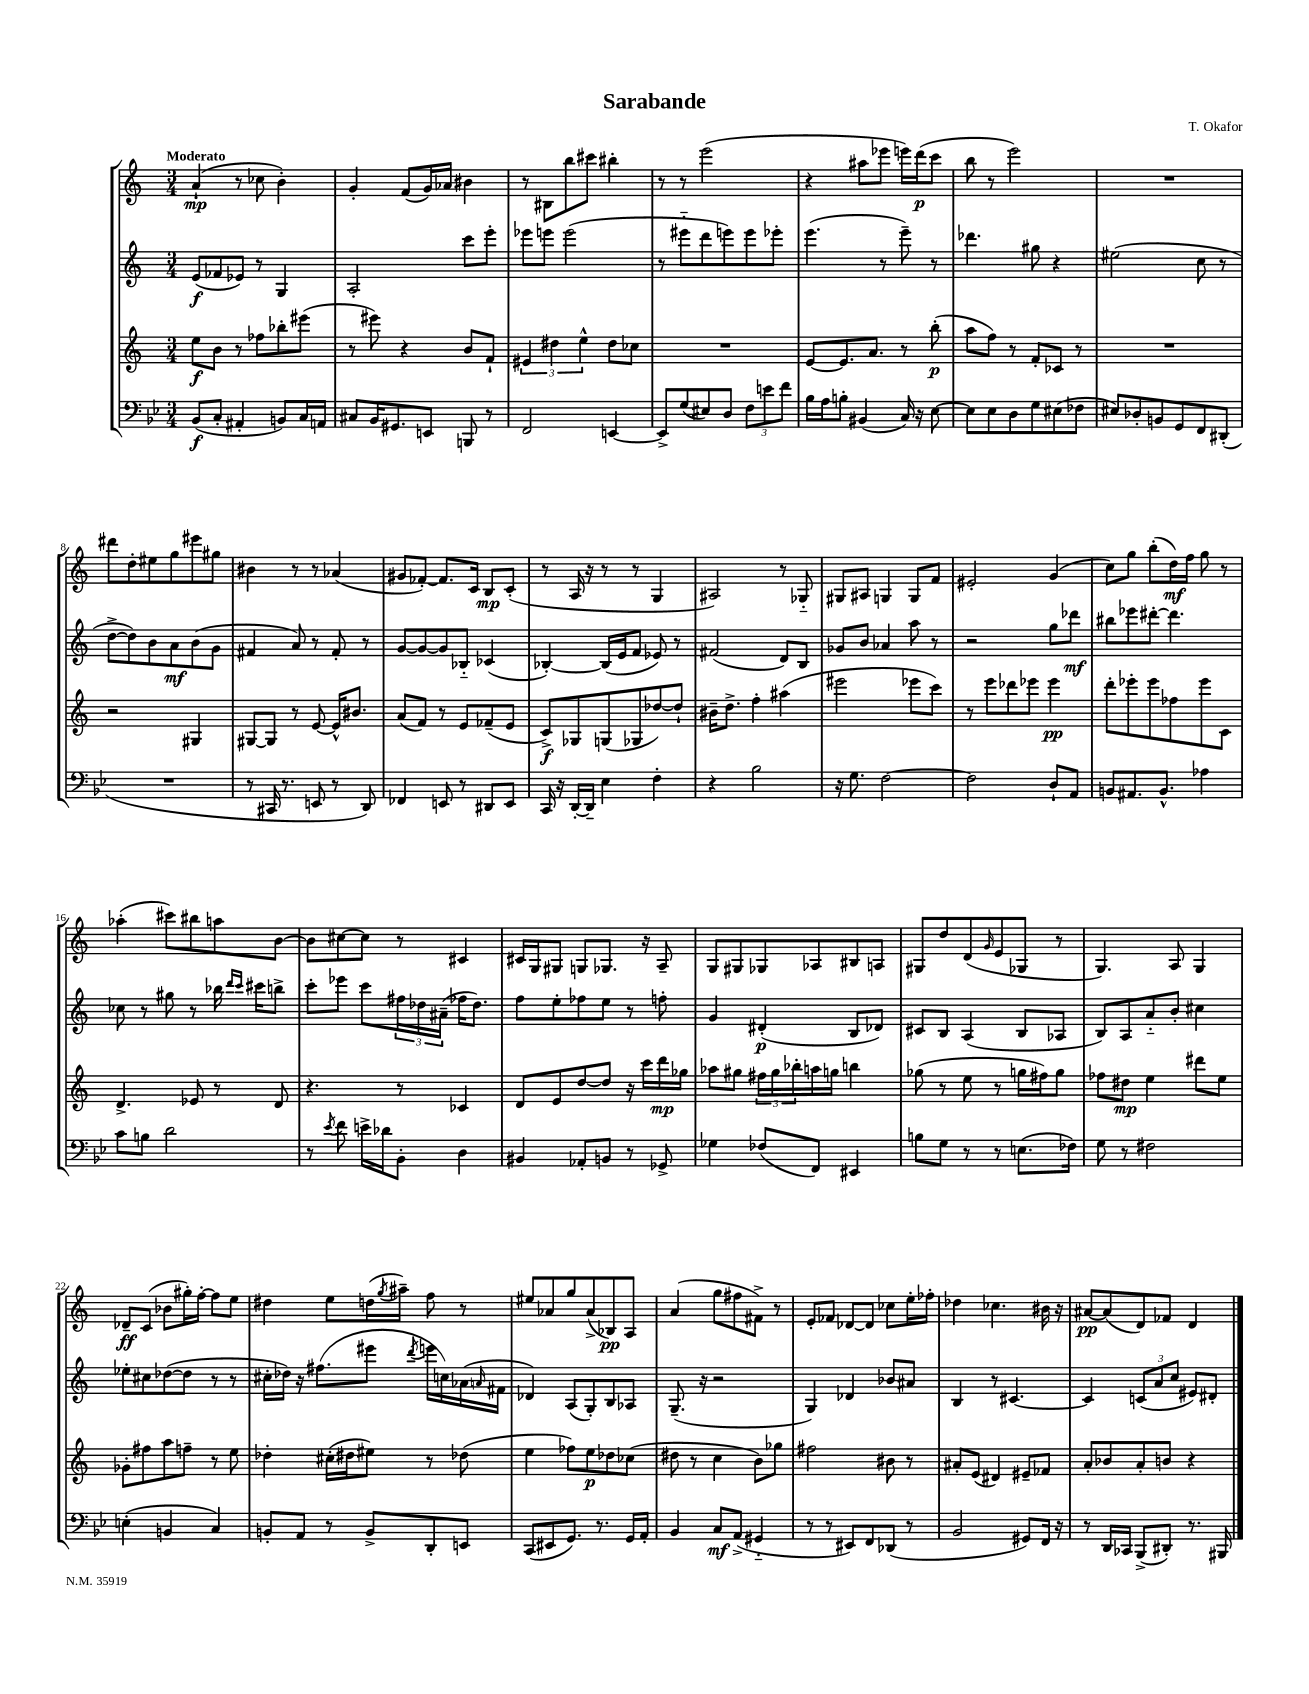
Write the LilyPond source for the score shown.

\header { title = "Sarabande" composer = "T. Okafor" }
<<
\new StaffGroup <<
\new Staff = "s0" {
    \clef treble \key c \major \numericTimeSignature \time 3/4 \tempo "Moderato"
    a'4-!\mp( r8 ces''8 b'4-.) |
    g'4-. f'8( g'16) aes'16 bis'4 |
    r8 bis8 b''8 cis'''8 bis''4-. |
    r8 r8 e'''2( |
    r4 ais''8 ees'''8 e'''16) d'''16\p( c'''8 |
    b''8 r8 e'''2) |
    R2. |
    dis'''8 d''8-. eis''8 g''8 eis'''8 gis''8 |
    bis'4 r8 r8 aes'4( |
    gis'8 fes'8~-.) fes'8. c'16 b8\mp c'8-.( |
    r8 a16 r16 r8 r8 g4 |
    ais2) r8 ges8-_ |
    gis8 ais8 g4 g8 f'8 |
    eis'2-. g'4( |
    c''8) g''8 b''8-.( d''16\mf) f''16 g''8 r8 |
    aes''4-.( cis'''8) bis''8 a''8 b'8~ |
    b'8 cis''8~ cis''8 r8 cis'4 |
    cis'16 g16 gis8 g8 ges8. r16 a8-- |
    g8 gis8 ges8 aes8 bis8 a8 |
    gis8 d''8 d'8( \grace { g'16 } e'8 ges8 r8 |
    g4.) a8 g4 |
    des'8--\ff c'8( bes'8 gis''16-.) f''16~-. f''8 e''8 |
    dis''4 e''8 d''16( \acciaccatura { g''8 } ais''16--) f''8 r8 |
    eis''8 aes'8 g''8 aes'8->( bes8\pp) a8 |
    a'4( g''8 fis''8 fis'8->) r8 |
    e'8-. fes'8 des'8~ des'8 ces''8 e''16-. fes''16-. |
    des''4 ces''4. bis'16 r16 |
    ais'8~\pp ais'8( d'8) fes'8 d'4 \bar "|." |
}
\new Staff = "s1" {
    \clef treble \key c \major \numericTimeSignature \time 3/4
    e'8\f( fes'8 ees'8) r8 g4 |
    a2-. c'''8 e'''8-. |
    ees'''8 e'''8 e'''2( |
    r8 eis'''8-_ d'''8 e'''8) e'''8 ees'''8-. |
    e'''4.( r8 e'''8--) r8 |
    des'''4. gis''8 r4 |
    eis''2( c''8 r8 |
    d''8~-> d''8) b'8 a'8\mf b'8( g'8 |
    fis'4 a'8) r8 fis'8-. r8 |
    g'8~ g'8~ g'8 bes8-_ ces'4( |
    bes4~-.) bes16( e'16 f'8 ees'8) r8 |
    fis'2( d'8) b8 |
    ges'8 b'8 aes'4 a''8 r8 |
    r2 g''8 des'''8\mf |
    bis''8 ees'''8 dis'''8~-. dis'''4. |
    ces''8 r8 gis''8 r8 bes''16 \grace { d'''16 c'''16 } cis'''16 b''8-> |
    c'''8-. ees'''8 c'''8 \tuplet 3/2 { fis''16 des''16 ais'16--( } fes''16 des''8.) |
    f''8 e''8-. fes''8 e''8 r8 f''8-. |
    g'4 dis'4-.\p( b8 des'8) |
    cis'8 b8 a4( b8 aes8 |
    b8) a8 a'8-_ b'8-. cis''4 |
    ees''8-. cis''8 des''8~( des''8 r8 r8 |
    cis''16-. des''16) r16 fis''8.( eis'''8 \acciaccatura { d'''8 } e'''16 c''16) aes'16( \grace { a'16 } fis'16 |
    des'4) a8( g8-.) b8 aes8 |
    g8.--( r16 r2 |
    g4) des'4 bes'8 ais'8 |
    b4 r8 cis'4.~ |
    cis'4 \tuplet 3/2 { c'8( a'8 c''8 } eis'8) dis'8-. \bar "|." |
}
\new Staff = "s2" {
    \clef treble \key c \major \numericTimeSignature \time 3/4
    e''8\f b'8 r8 fes''8 bes''8-. eis'''8( |
    r8 eis'''8) r4 b'8 f'8-! |
    \tuplet 3/2 { eis'4 dis''4 e''4-^ } dis''8 ces''8 |
    R2. |
    e'8~ e'8. a'8. r8 b''8-.\p( |
    a''8 f''8) r8 f'8-. ces'8 r8 |
    R2. |
    r2 gis4 |
    gis8~ gis8 r8 e'8~ e'16-^ bis'8. |
    a'8( f'8) r8 e'8 fes'8--( e'8 |
    c'8->\f) ges8 g8( ges8 des''8~) des''8-! |
    bis'16-- d''8.-> f''4-. ais''4( |
    eis'''2 ees'''8 c'''8) |
    r8 e'''8 des'''8 ees'''8 ees'''4\pp |
    d'''8-. ees'''8-. ees'''8 fes''8 ees'''8 c'8 |
    d'4.-> ees'8 r8 d'8 |
    r4. r8 ces'4 |
    d'8 e'8 d''8~ d''8 r16 c'''16 d'''16\mp ges''16 |
    aes''8 gis''8 \tuplet 3/2 { fis''16 gis''16 bes''16-. } a''16 g''16 b''4 |
    ges''8( r8 e''8 r8 g''16 fis''16) g''8 |
    fes''8 dis''8\mp e''4 dis'''8 e''8 |
    ges'8-. fis''8 a''8 f''8-- r8 e''8 |
    des''4-. cis''16-.( dis''16 eis''8) r8 des''8( |
    e''4 fes''8) e''8\p des''8 ces''8( |
    dis''8 r8 c''4 b'8) ges''8 |
    fis''2 bis'8 r8 |
    ais'8-. e'8( dis'4) eis'8-- fes'8 |
    a'8-. bes'8 a'8-. b'8 r4 \bar "|." |
}
\new Staff = "s3" {
    \clef bass \key bes \major \numericTimeSignature \time 3/4
    bes,8\f( c8-. ais,4-. b,8) c16 a,16 |
    cis8 bes,16 gis,8. e,8 b,,8 r8 |
    f,2 e,4~ |
    e,8-> g8( eis8) d8 \tuplet 3/2 { f8 e'8 f'8 } |
    bes16 a16 b8-. bis,4( c16) r16 ees8~ |
    ees8 ees8 d8 g8 eis8( fes8 |
    eis8) des8-. b,8 g,8 f,8 dis,8-.( |
    R2. |
    r8 cis,16 r8. e,8 r8 d,8) |
    fes,4 e,8 r8 dis,8 e,8 |
    c,16 r16 d,16~-. d,16-- ees4 f4-. |
    r4 bes2 |
    r16 g8. f2~ |
    f2 d8-! a,8 |
    b,8 ais,8. b,8.-^ aes4 |
    c'8 b8 d'2 |
    r8 \acciaccatura { ees'8 } f'8 e'16-> des'16 bes,8-. d4 |
    bis,4 aes,8-. b,8 r8 ges,8-> |
    ges4 fes8( f,8) eis,4 |
    b8 g8 r8 r8 e8.( fes16) |
    g8 r8 fis2 |
    e4-.( b,4 c4) |
    b,8-. a,8 r8 b,8-> d,8-. e,8 |
    c,8( eis,8 g,8.) r8. g,16 a,16-. |
    bes,4 c8\mf a,8->( gis,4-_ |
    r8 r8 eis,8) f,8 des,8( r8 |
    bes,2 gis,8) f,16 r16 |
    r8 d,16 ces,16 bes,,8->( dis,8-.) r8. bis,,16 \bar "|." |
}
>>
>>
